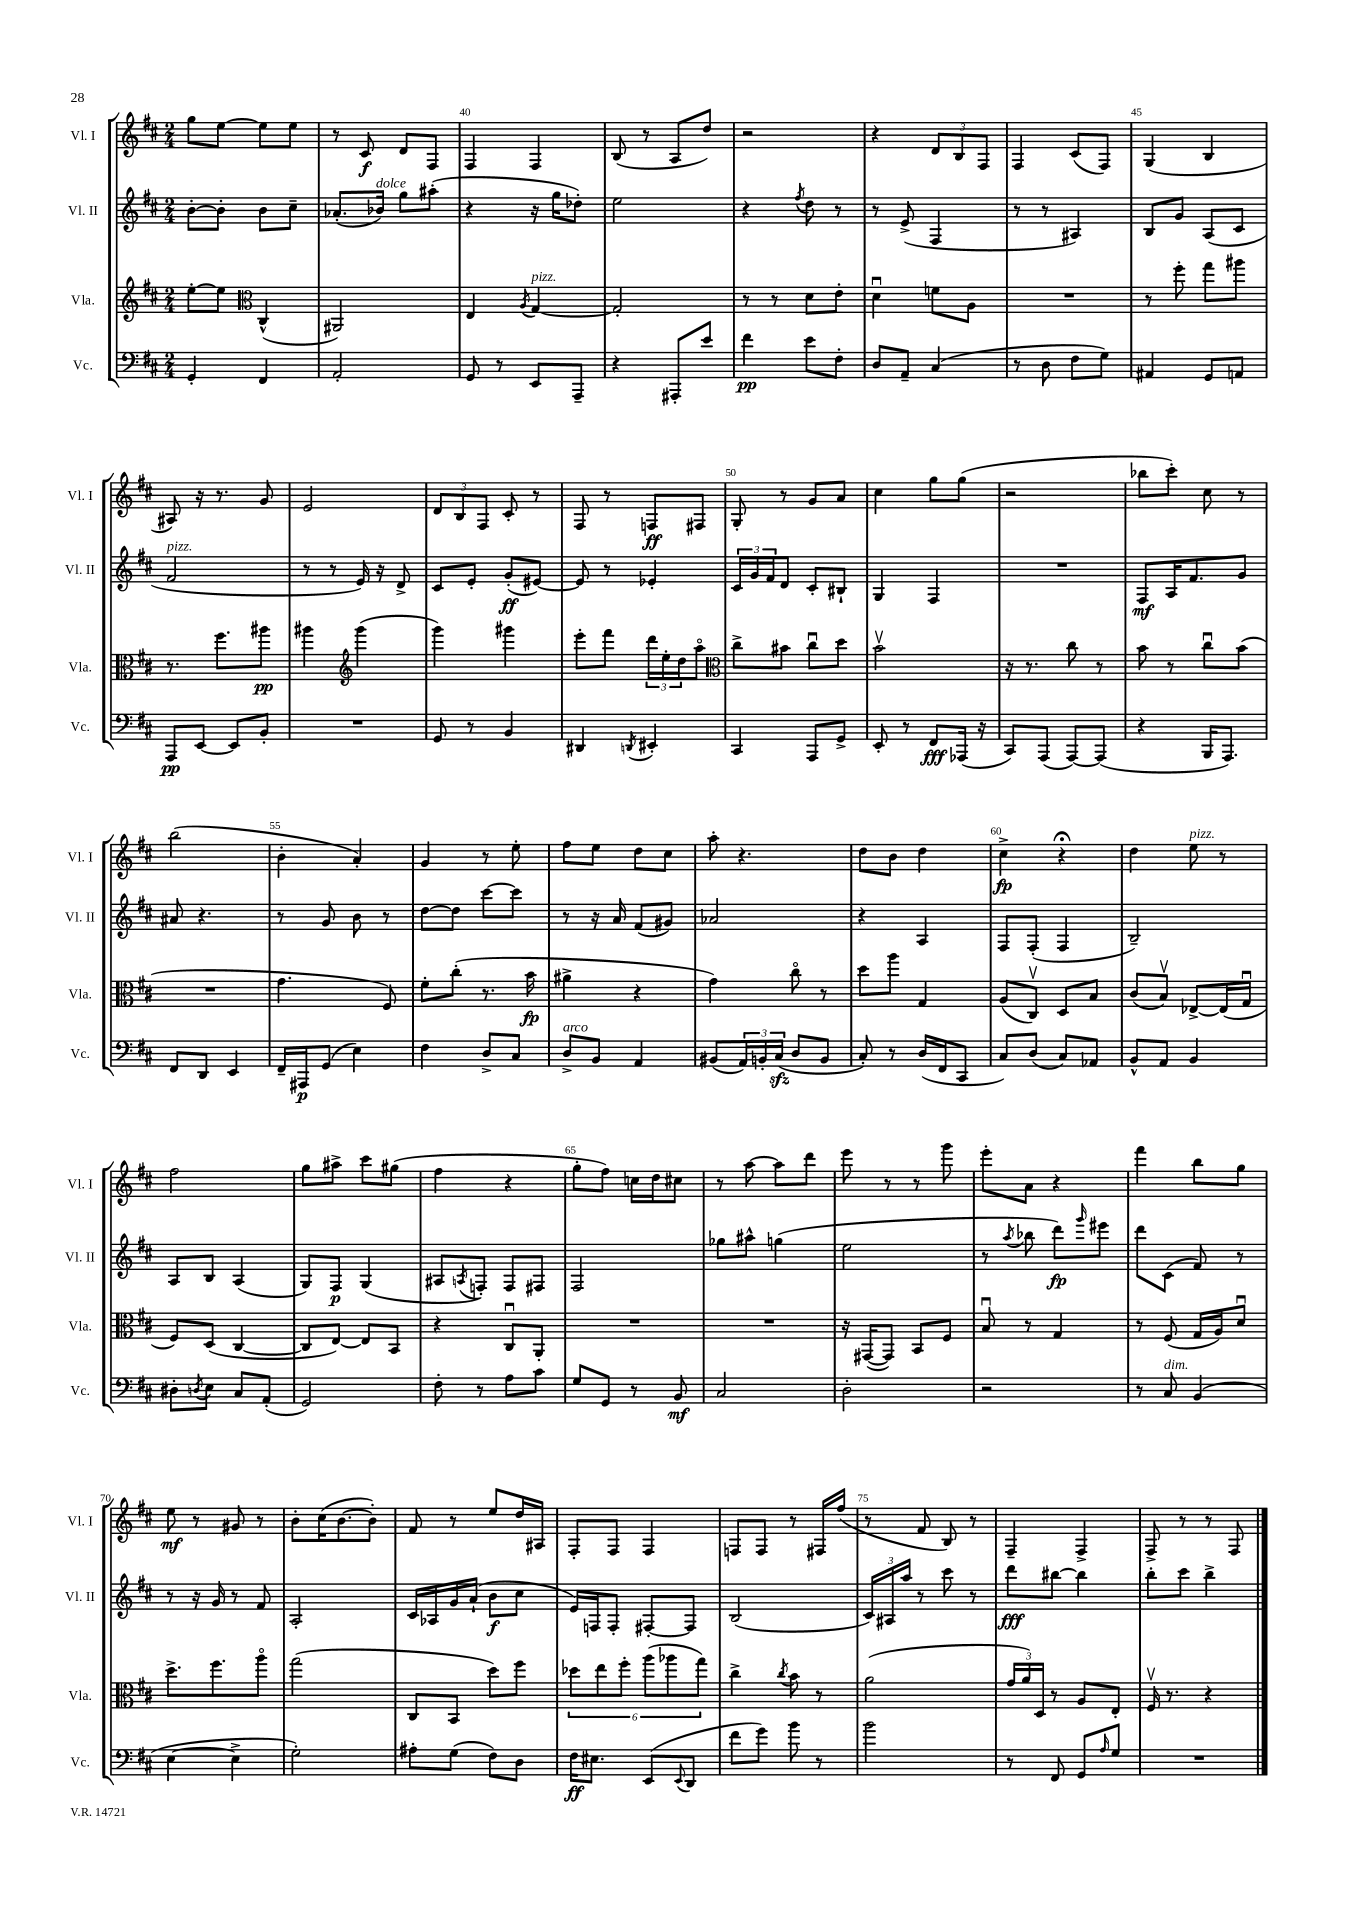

**kern	**kern	**kern	**kern
*staff4	*staff3	*staff2	*staff1
*clefF4	*clefG2	*clefG2	*clefG2
*k[f#c#]	*k[f#c#]	*k[f#c#]	*k[f#c#]
*M2/4	*M2/4	*M2/4	*M2/4
4GG'/	[8ee'\L	[8b'\L	8gg\L
.	8ee\]J	8b'\]J	[8ee\J
*	*clefC3	*	*
4FF#/	(4C#^^/	8b\L	8ee\]L
.	.	8cc#~\J	8ee\J
=	=	=	=
2AA'/	2AA#/)	(8.a-'/L	8r
.	.	.	8c#/
.	.	16b-/Jk)	.
.	.	8gg\L	8d/L
.	.	(8aa#'\J	8F#/J
=	=	=	=
8GG/	4E/	4r	4F#/
8r	.	.	.
.	8qA/	.	.
8EE/L	[4G/	16r	4F#/
.	.	16gg\LK	.
8AAA~/J	.	8dd-'\J)	.
=	=	=	=
4r	2G'/]	2ee\	(8B/
.	.	.	8r
8AAA#'/L	.	.	8A/L
8e/J	.	.	8dd/J)
=	=	=	=
4f#\	8r	4r	2r
.	8r	.	.
.	.	8qff#/	.
8e\L	8d\L	8dd\	.
8F#'\J	8e'\J	8r	.
=	=	=	=
8D/L	4du\	8r	4r
8AA~/J	.	(8e^/	.
(4C#/	8f\L	4F#/	12d/L
.	.	.	12B/
.	8A\J	.	.
.	.	.	12F#/J
=	=	=	=
8r	2r	8r	4F#/
8D\	.	8r	.
8F#\L	.	4A#/)	(8c#/L
8G\J)	.	.	8F#/J)
=	=	=	=
4AA#/	8r	8B/L	(4G/
.	8ff#'\	8g/J	.
8GG/L	8gg\L	(8A/L	4B/
8AA/J	8aa#\J	8c#/J	.
=	=	=	=
8AAA/L	8.r	2f#/	8A#/)
[8EE/J	.	.	16r
.	8.ff#\L	.	8.r
8EE/]L	.	.	.
8BB'/J	8aa#\J	.	8g/
=	=	=	=
2r	4aa#\	8r	2e/
.	.	8r	.
*	*clefG2	*	*
.	(4ggg\	16e/)	.
.	.	16r	.
.	.	8d^/	.
=	=	=	=
8GG/	4ggg\)	8c#/L	12d/L
.	.	.	12B/
8r	.	8e'/J	.
.	.	.	12F#/J
4BB/	4ggg#\	(8g'/L	8c#'/
.	.	[8e#/J)	8r
=	=	=	=
4DD#/	8eee'\L	8e#/]	8F#/
.	8fff#\J	8r	8r
8qDD/	.	.	.
4EE#'/	24ddd\LL	4e-'/	8F/L
.	24ee'\	.	.
.	24dd\J	.	.
.	8aao\J	.	8F#/J
=	=	=	=
*	*clefC3	*	*
4CC#/	8cc#^\L	24c#/LL	8G'/
.	.	24g/	.
.	.	24f#/J	.
.	8b#\J	8d/J	8r
8AAA/L	8cc#u\L	8c#'/L	8g/L
8GG^/J	8dd\J	8B#`/J	8a/J
=	=	=	=
8EE'/	2bv\	4G/	4cc#\
8r	.	.	.
8FF#/L	.	4F#/	8gg\L
(16AAA-/Jk	.	.	(8gg\J
16r	.	.	.
=	=	=	=
8CC#/L)	16r	2r	2r
.	8.r	.	.
(8AAA/J	.	.	.
[8AAA/L)	8cc#\	.	.
(8AAA/]J	8r	.	.
=	=	=	=
4r	8b\	8F#/L	8bb-\L
.	8r	16A/K	8ccc#'\J)
.	.	8.f#/	.
16BBB/LK	8cc#u\L	.	8cc#\
8.AAA/J)	.	.	.
.	(8b\J	8g/J	8r
=	=	=	=
8FF#/L	2r	8a#/	(2bb\
8DD/J	.	4.r	.
4EE/	.	.	.
=	=	=	=
16FF#~/LL	4.g\	8r	4b'\
16AAA#/J	.	.	.
(8GG/J	.	8g/	.
4E\)	.	8b\	4a'/)
.	8F#/)	8r	.
=	=	=	=
4F#\	8f#'\L	[8dd\L	4g/
.	(8cc#'\J	8dd\]J	.
8D^/L	8.r	[8ccc#\L	8r
8C#/J	.	8ccc#\]J	8ee'\
.	16b\	.	.
=	=	=	=
8D^/L	4a#^\	8r	8ff#\L
8BB/J	.	16r	8ee\J
.	.	16a/	.
4AA/	4r	(8f#/L	8dd\L
.	.	8g#/J)	8cc#\J
=	=	=	=
(8BB#/L	4g\)	2a-/	8aa'\
24AA/L)	.	.	4.r
24BB'/	.	.	.
(24C#/JJ	.	.	.
8D/L	8cc#o\	.	.
8BB/J	8r	.	.
=	=	=	=
8C#'/)	8dd\L	4r	8dd\L
8r	8aa\J	.	8b\J
(16D/LL	4G/	4A/	4dd\
16FF#/J	.	.	.
8CC#/J	.	.	.
=	=	=	=
8C#/L)	(8A/L	8F#/L	4cc#^\
(8D/J	8C#v/J)	(8F#'/J	.
8C#/L)	8D/L	4F#/	4r;
8AA-/J	8B/J	.	.
=	=	=	=
8BB^^/L	(8c#/L	2B~/)	4dd\
8AA/J	8Bv/J)	.	.
4BB/	[8E-^/L	.	8ee\
.	(16E-/]L	.	8r
.	16Gu/JJ	.	.
=	=	=	=
8D#'\L	8F#/L)	8A/L	2ff#\
8qD/	.	.	.
8E\J	(8D/J	8B/J	.
8C#/L	[4C#/	(4A/	.
(8AA'/J	.	.	.
=	=	=	=
2GG/)	8C#/]L	8G/L)	8gg\L
.	[8E/J)	8F#/J	8aa#^\J
.	8E/]L	(4G/	8ccc#\L
.	8BB/J	.	(8gg#\J
=	=	=	=
8F#'\	4r	8A#/L	4ff#\
.	.	8qA/	.
8r	.	8F'/J)	.
8A\L	8C#u/L	8F/L	4r
8c#\J	8AA'/J	8F#/J	.
=	=	=	=
8G/L	2r	2F#/	8gg'\L
8GG/J	.	.	8ff#\J)
8r	.	.	16cc\LL
.	.	.	16dd\J
8BB/	.	.	8cc#\J
=	=	=	=
2C#/	2r	8gg-\L	8r
.	.	8aa#^^\J	[8aa\
.	.	(4gg\	8aa\]L
.	.	.	8ddd\J
=	=	=	=
2D'\	16r	2ee\	8eee\
.	([16GG#/LK	.	.
.	8GG#/]J)	.	8r
.	8BB/L	.	8r
.	8F#/J	.	8ggg\
=	=	=	=
2r	8Bu/	8r	8eee'\L
.	.	8qaa/	.
.	8r	8bb-\	8a\J
.	4G/	8ddd\L)	4r
.	.	16qqggg/	.
.	.	8eee#\J	.
=	=	=	=
8r	8r	8ddd\L	4fff#\
8C#/	(8F#/	(8c#\J	.
(4BB/	16G/LL	8f#/)	8bb\L
.	16A/J)	.	.
.	8du/J	8r	8gg\J
=	=	=	=
[4E\	8.dd^\L	8r	8ee\
.	.	16r	8r
.	8.ff#\	16g/	.
4E^\]	.	8r	8g#/
.	8aao\J	8f#/	8r
=	=	=	=
2G'\)	(2gg\	2A'/	8b'\L
.	.	.	(16cc#\K
.	.	.	[8.b\
.	.	.	8b'\]J)
=	=	=	=
8A#'\L	8C#/L	16c#/LL	8f#/
.	.	16A-/	.
(8G\J	8BB/J	16g/	8r
.	.	(16a`/JJ	.
8F#\L)	8dd\L)	8b\L	8ee/L
8D\J	8ff#\J	8cc#\J	16dd/L
.	.	.	16A#/JJ
=	=	=	=
16F#\LK	12dd-\L	16e/LL)	8F#'/L
8.E#\J	.	16F/J	.
.	12ee\	.	.
.	.	8F'/J	8F#/J
.	12ff#'\J	.	.
(8EE/L	(12aa\L	[8F#'/L	4F#/
.	12aa-\	.	.
8qqEE/	.	.	.
8DD/J	.	8F#/]J	.
.	12gg\J)	.	.
=	=	=	=
8f#\L	4cc#^\	(2B/	8F/L
8g\J)	.	.	8F/J
.	8qcc#/	.	.
8b\	8b\	.	8r
8r	8r	.	16F#/LL
.	.	.	(16ff#/JJ
=	=	=	=
2b\	(2a\	24c#/LL)	8r
.	.	24A#/	.
.	.	24aa/JJ	.
.	.	8r	8f#/
.	.	8ccc#\	8B/)
.	.	8r	8r
=	=	=	=
8r	24g/LL	8ddd\L	4F#~/
.	24a/)	.	.
.	24D/JJ	.	.
8FF#/	8r	[8bb#\J	.
8GG/L	8A/L	4bb#\]	4F#^/
16qqA/	.	.	.
8G/J	8E'/J	.	.
=	=	=	=
2r	16F#v/	8bb'\L	8F#^/
.	8.r	.	.
.	.	8ccc#\J	8r
.	4r	4bb^\	8r
.	.	.	8F#/
==	==	==	==
*-	*-	*-	*-
